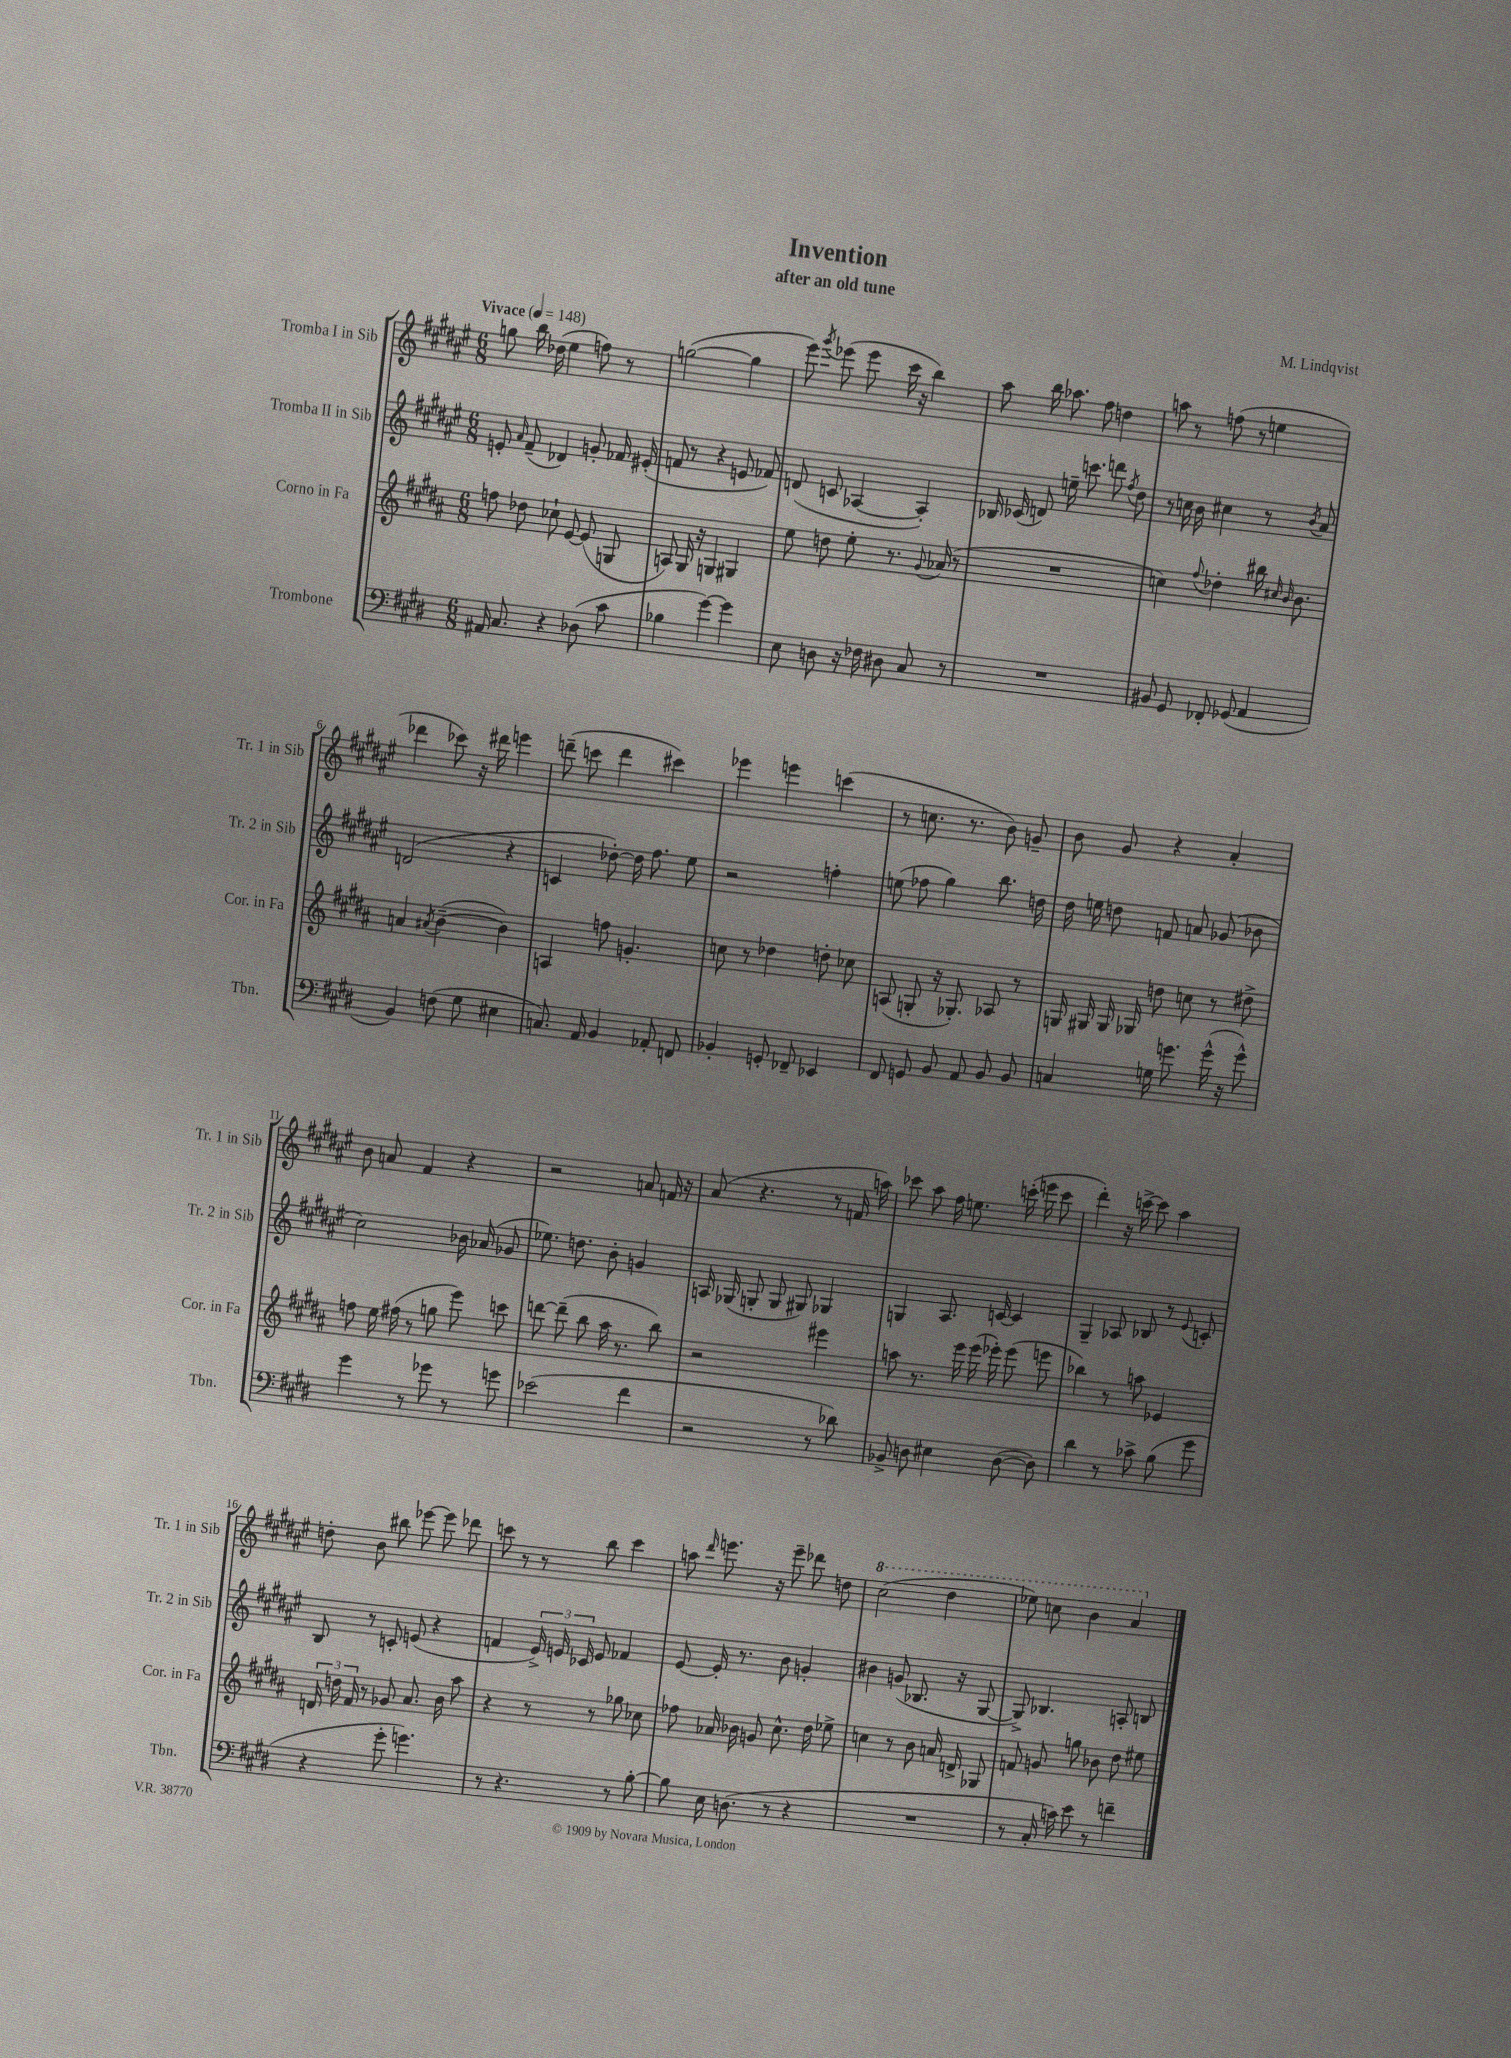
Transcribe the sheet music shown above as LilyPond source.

\header { title = "Invention" composer = "M. Lindqvist" subtitle = "after an old tune" }
<<
\new StaffGroup <<
\new Staff = "s0" \with { instrumentName = "Tromba I in Sib" shortInstrumentName = "Tr. 1 in Sib" } {
    \clef treble \key fis \major \numericTimeSignature \time 6/8 \tempo "Vivace" 4 = 148
    \autoBeamOff g''8 b''16 des''16( eis''4 f''8) r8 |
    g''2~( g''4 |
    eis'''8) \acciaccatura { gis'''8 } ees'''8( ees'''8 cis'''16 r16 b''4) |
    ais''8 b''16 aes''8. fis''8 d''4 |
    a''8 r8 f''8( r8 e''4 |
    des'''4 ces'''8) r16 dis'''16 e'''4 |
    d'''8--( c'''8 d'''4 cis'''4) |
    ees'''4 e'''4 c'''4( |
    r8 c''8. r8. b'8) g'8-- |
    b'8 gis'8 r4 ais'4-. |
    b'8 a'8 fis'4 r4 |
    r2 a'8 f'16 r16 |
    ais'8( r4. r8 f'16 a''16) |
    ces'''8 ais''8 fis''16 e''8. c'''16-.( e'''16 c'''8 |
    dis'''4-.) r16 c'''16~-> c'''8 ais''4 |
    d''8-. b'8 bis''8 ees'''8~ ees'''8 des'''8 |
    c'''8 r8 r8 b''8 c'''4 |
    a''8 \grace { dis'''16 } e'''8. r16 e'''8-- des'''8 d''8 |
    \ottava #1 cis'''2( dis'''4 |
    ees'''8) c'''8 b''4 ais''4 \ottava #0 \bar "|." |
}
\new Staff = "s1" \with { instrumentName = "Tromba II in Sib" shortInstrumentName = "Tr. 2 in Sib" } {
    \clef treble \key fis \major \numericTimeSignature \time 6/8
    \autoBeamOff e'8-. \grace { ais'16 } fis'8--( des'4) g'8-. fes'16 eis'16-.( |
    f'8 r8 r4 e'8 fes'8) |
    d'8( c'8 aes4~ aes4-.) |
    bes16 ces'16( d'8) e''16-- c'''8. d'''8 \acciaccatura { fis''8 } dis''8 |
    r8 c''16 b'16 cis''4 r8 \acciaccatura { b'8 } ais'8 |
    d'2( r4 |
    c'4 des''8~-.) des''16 fis''8. eis''8 |
    r2 f''4-. |
    e''8( fes''8 gis''4) b''8. d''16 |
    dis''16 e''16 d''8 f'8 a'8 ges'8( bes'8 |
    cis''2) bes'16 aes'16( ges'8 |
    ees''8.) d''8. b'8-. g'4 |
    a16 ges16( g8-. g8 gis8) ges4 |
    g4 ais8. c'16~ c'4 |
    gis4-- aes8 bes8 r8 \appoggiatura { eis'8 } c'8-. |
    b8 r8 c'8-. e'8( r4 |
    f'4 \tuplet 3/2 { eis'16->) e'16 ces'16 } e'8 fes'4 |
    eis'8~ eis'16-. r8. b'8 g'4-. |
    bis'4 g'8( bes8. r16 gis8~ |
    gis8->) bes4. a8-. b8 \bar "|." |
}
\new Staff = "s2" \with { instrumentName = "Corno in Fa" shortInstrumentName = "Cor. in Fa" } {
    \clef treble \key b \major \numericTimeSignature \time 6/8
    \autoBeamOff f''8 des''8 ces''8-! e'8~ e'8( g8 |
    a8) gis16 r16 g4 gis4 |
    e''8 d''8 e''8-. r8. \appoggiatura { gis'8 } aes'16( r8 |
    R2. |
    c''4) \appoggiatura { fis''8 } des''4-. bis''16 \grace { cis''16 b'16 } b'8. |
    a'4 \acciaccatura { ais'8 } b'4~--( b'4) |
    a4 f''8 g'4.-. |
    c''8 r8 des''4 d''8-. ces''8 |
    a8( g8-. r16 ges8.-.) aes8 r8 |
    g16 gis16 gis16 ges16 d''8 c''8 r8 dis''8-> |
    f''8 e''16 fis''16( r8 g''8 e'''8) c'''8 |
    d'''8~ d'''8--( b''8 ais''16 r8. b''8) |
    r2 eis'''4 |
    a''8 r8. e'''16 e'''16( ees'''16-.) ees'''8( e'''8 |
    bes''4) r8 a''8 ees'4 |
    \tuplet 3/2 { d'16 d''16 fis'16 } r8 ges'8 ais'8. b'16 ais''8 |
    r4 r8 r8 ges''8 ces''8 |
    fes''8 aes'16 bes'16 g'8 cis''8.-^ dis''16 ees''8-> |
    c''4 r8 b'8 a'16 d'16-> ges8 |
    f'8 g'8 g''8 bes'8 dis''8 eis''8 \bar "|." |
}
\new Staff = "s3" \with { instrumentName = "Trombone" shortInstrumentName = "Tbn." } {
    \clef bass \key e \major \numericTimeSignature \time 6/8
    \autoBeamOff ais,16 cis8. r4 des8( cis'8 |
    bes4 gis'4~) gis'4 |
    e8 d8 r16 fes16 dis8 cis8 r8 |
    R2. |
    bis,8 gis,8 fes,8-. ges,8( a,4 |
    b,4) f8( gis8 eis4 |
    c8.) a,16 b,4 aes,8-. f,8 |
    bes,4-. g,8-. fes,8-- ees,4 |
    fis,8 g,8 b,8 a,8 b,8 b,8 |
    c4 g16 g'8. g'16-^( r16 g'8-^) |
    gis'4 r8 ges'8 r8 g'8 |
    ees'2( fis'4 |
    r2 r8 des'8) |
    bes,8-> d8 eis4 d8~( d8) |
    dis'4 r8 ces'8-> b8( gis'8 |
    r4 gis'8-. g'4.) |
    r8 r4. r8 b8~-. |
    b8 e16 d8.( r8 r4 |
    R2. |
    r8 cis16-. c'16) e'8 r8 f'4-- \bar "|." |
}
>>
>>
